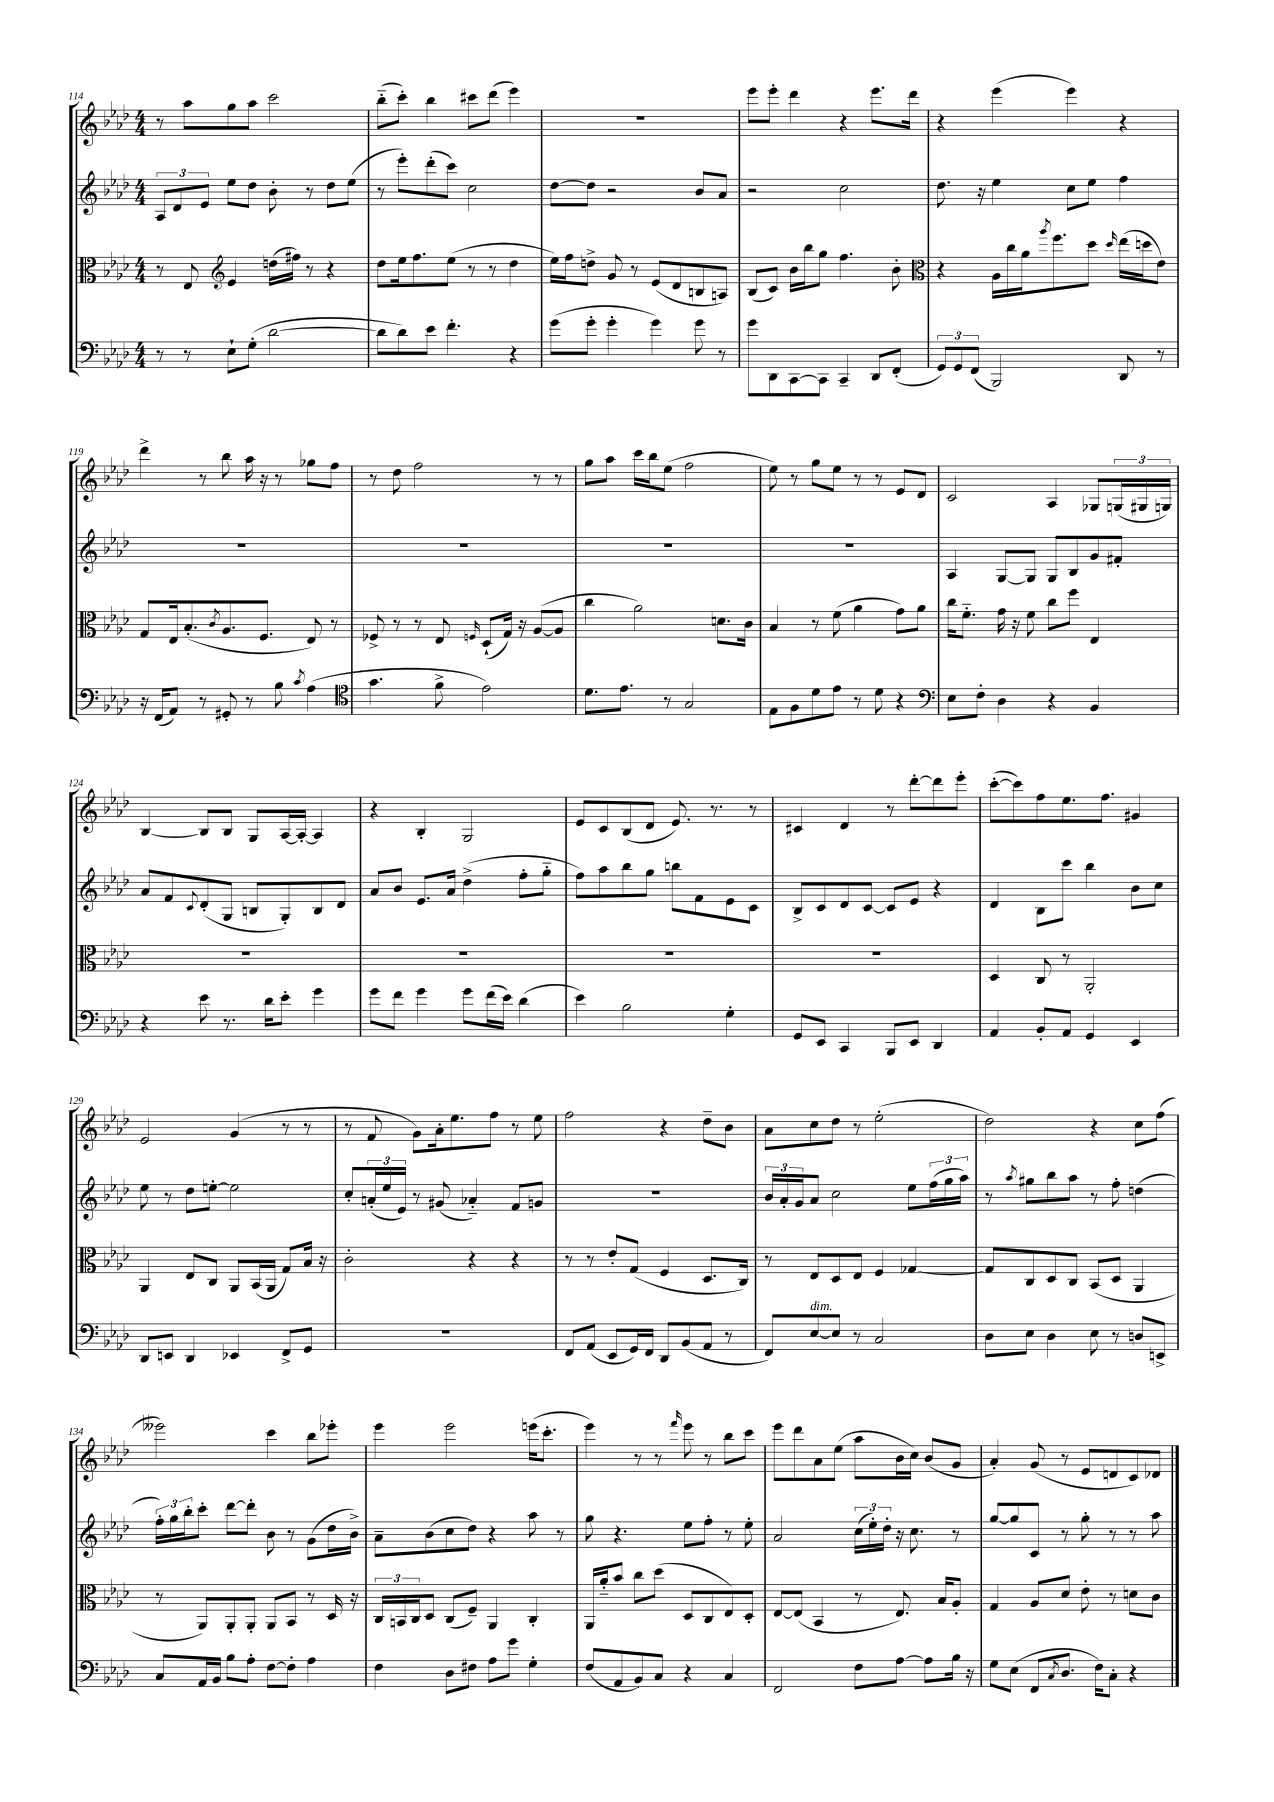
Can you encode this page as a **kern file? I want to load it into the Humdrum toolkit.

**kern	**kern	**kern	**kern
*part4	*part3	*part2	*part1
*staff4	*staff3	*staff2	*staff1
*clefF4	*clefC3	*clefG2	*clefG2
*k[b-e-a-d-]	*k[b-e-a-d-]	*k[b-e-a-d-]	*k[b-e-a-d-]
*M4/4	*M4/4	*M4/4	*M4/4
=114	=114	=114	=114
8r	8r	12A-/L	8r
.	.	12d-/	.
8r	8E-/	.	8aa-\L
.	.	12e-/J	.
*	*clefG2	*	*
8E-`\L	4e-/	8ee-\L	8gg\
(8G'\J	.	8dd-\J	8aa-\J
[2d-\	(16ddn\LL	8b-'\	2ccc\
.	16ff#X\JJ)	.	.
.	8r	8r	.
.	4r	8dd-\L	.
.	.	(8ee-\J	.
=115	=115	=115	=115
8d-\L]	8dd-\L	8r	(8bb-\L
8d-\)	16ee-\k	8eee-'\L)	8ccc'\J)
.	8.ff\	.	.
8e-\J	.	(8ddd-'\	4bb-\
4.f'\	(8ee-\J	8ccc\J)	.
.	8r	2cc\	8ccc#X\L
.	8r	.	(8ddd-\J
4r	4dd-\	.	4eee-\)
=116	=116	=116	=116
(8g\L	16ee-\LL)	[8dd-\L	1r
.	16ff\J	.	.
8g'\J	8ddn^\J	8dd-\J]	.
4g'\	8g/	2r	.
.	8r	.	.
4g\)	(8e-/L	.	.
.	8d-/	.	.
8g\	8Bn/	8b-/L	.
8r	8An/J)	8a-/J	.
=117	=117	=117	=117
8g\L	(8B-/L	2r	8eee-\L
8DD-\	8c/J)	.	8eee-'\J
[8CC\	16b-\LL	.	4ddd-\
.	16bb-\J	.	.
8CC\J]	8gg\J	.	.
4CC~/	4.ff\	2cc\	4r
8DD-/L	.	.	8.eee-\L
(8FF'/J	8b-'\	.	.
.	.	.	16ddd-\Jk
=118	=118	=118	=118
*	*clefC3	*	*
12GG/L)	4r	8.dd-\	4r
12GG/	.	.	.
(12FF/J	.	.	.
.	.	16r	.
2BBB-/)	16A-\LL	4ee-\	(4eee-\
.	16cc\	.	.
.	16a-\J	.	.
.	8qaa-/	.	.
.	8.ff\	.	.
.	.	8cc\L	4eee-\)
.	8dd-\J	8ee-\J	.
.	16qqdd-/	.	.
8DD-/	(16ee-\LL	4ff\	4r
.	16ddn\J	.	.
8r	8e-\J)	.	.
!!LO:LB:g=z
=119	=119	=119	=119
16r	8G/L	1r	4ddd-^\
(16FF/KL	.	.	.
8AA-/J)	16E-/k	.	.
.	(8.B-'/	.	.
8r	.	.	8r
.	8qc/	.	.
8GG#X'/	8.A-/	.	8bb-\
8r	.	.	16aa-\
.	8.F/J	.	16r
8B-\	.	.	8r
8qc/	.	.	.
(4A-\	8E-/)	.	8gg-X\L
.	8r	.	8ff\J
=120	=120	=120	=120
*clefC4	*	*	*
4.g\	8F-X^/	1r	8r
.	8r	.	8dd-\
.	8r	.	2ff\
8f^\	8E-/	.	.
.	16qqFn/	.	.
2e-\)	(8D-`/L	.	.
.	16G/Jk)	.	.
.	16r	.	.
.	([8A-/L	.	8r
.	8A-/J]	.	8r
=121	=121	=121	=121
8.d-\L	4cc\	1r	8gg\L
.	.	.	8aa-\J
8.e-\J	.	.	.
.	2a-\)	.	16ccc\LL
.	.	.	16bb-\J
8r	.	.	(8ee-\J
2G/	.	.	2ff\
.	8.dn\L	.	.
.	16c\Jk	.	.
=122	=122	=122	=122
8E-\L	4B-/	1r	8ee-\)
8F\	.	.	8r
8d-\	8r	.	8gg\L
8e-\J	(8f\	.	8ee-\J
8r	4a-\	.	8r
8d-\	.	.	8r
4r	8g\L)	.	8e-/L
.	8a-\J	.	8d-/J
=123	=123	=123	=123
*clefF4	*	*	*
8E-\L	16cc\KL	4A-/	2c/
.	8.f\J	.	.
8F'\J	.	.	.
4D-\	16g\	[8G/L	.
.	16r	.	.
.	8f\	8G/J]	.
4r	8cc\L	8G/L	4A-/
.	8ff\J	8B-/	.
4BB-/	4E-/	8g/	8G-X/L
.	.	8f#X'/J	(24Gn/L
.	.	.	24G#X/
.	.	.	24Gn/JJ)
!!LO:LB:g=z
=124	=124	=124	=124
4r	1r	8a-/L	[4B-/
.	.	8f/	.
.	.	8qqc/	.
8e-\	.	(8d-'/	8B-/L]
8.r	.	8G/J	8B-/J
.	.	8Bn/L	8G/L
16d-\KL	.	.	.
8e-'\J	.	8G'/)	[16A-/L
.	.	.	16A-'/JJ_
4g\	.	8B/	4A-/]
.	.	8d-/J	.
=125	=125	=125	=125
8g\L	1r	8a-/L	4r
8f\J	.	8b-/J	.
4g\	.	8.e-/L	4B-'/
.	.	16a-/Jk	.
8g\L	.	(4dd-^\	2G/
(16f\L	.	.	.
16e-\JJ)	.	.	.
(4d-\	.	8ff'\L	.
.	.	8gg\J	.
=126	=126	=126	=126
4e-\)	1r	8ff\L)	8e-/L
.	.	8aa-\	8c/
2B-\	.	8bb-\	(8B-/
.	.	8gg\J	8d-/J
.	.	8bbn\L	8.e-/)
.	.	8f\	.
.	.	.	8.r
4G'\	.	8e-\	.
.	.	8c\J	8r
=127	=127	=127	=127
8GG/L	1r	8B-^/L	4c#X/
8EE-/J	.	8c/	.
4CC/	.	8d-/	4d-/
.	.	[8c/J	.
8BBB-/L	.	8c/L]	8r
8EE-/J	.	8e-/J	[8ddd-'\L
4DD-/	.	4r	8ddd-\]
.	.	.	8eee-'\J
=128	=128	=128	=128
4AA-/	4D-/	4d-/	([8ccc'\L
.	.	.	8ccc\])
8BB-'/L	8C/	8B-\L	8ff\
8AA-/J	8r	8ccc\J	8.ee-\
4GG/	2AA-'/	4bb-\	.
.	.	.	8.ff\J
4EE-/	.	8b-\L	4g#X/
.	.	8cc\J	.
!!LO:LB:g=z
=129	=129	=129	=129
8DD-/L	4AA-/	8ee-\	2e-/
8EEn/J	.	8r	.
4DD-/	8E-/L	8dd-\L	.
.	8C/J	[8een'\J	.
4EE-X/	8AA-/L	2ee\]	(4g/
.	(16BB-/L	.	.
.	16AA-/JJ	.	.
8FF^/L	8G/L)	.	8r
8GG/J	16B-/Jk	.	8r
.	16r	.	.
=130	=130	=130	=130
1r	2c'\	8cc'/L	8r
.	.	(24an'/L	8f/
.	.	24ee-/	.
.	.	24e-/JJ)	.
.	.	8r	8g\L)
.	.	(8g#X/	16a-'\k
.	.	.	8.ee-\
.	4r	4a-X/)	.
.	.	.	8ff\J
.	4r	8f/L	8r
.	.	8gn/J	8ee-\
=131	=131	=131	=131
8FF/L	8r	1r	2ff\
(8AA-/J	8r	.	.
8EE-/L	8e-'/L	.	.
16GG/L)	(8G/J	.	.
16FF/JJ	.	.	.
8DD-/L	4F/	.	4r
(8BB-/	.	.	.
8AA-/J	8.D-/L	.	8dd-~\L
8r	.	.	8b-\J
.	16C/Jk)	.	.
=132	=132	=132	=132
8FF/L)	8r	24b-/LL	8a-\L
.	.	24a-'/	.
.	.	24g/J	.
!LO:TX:a:i:t=dim.	!	!	!
[8E-/	8E-/L	8a-/J	8cc\
8E-/J]	8D-/	2cc\	8dd-\J
8r	8E-/J	.	8r
2C/	4F/	.	(2ee-'\
.	[4G-X/	8ee-\L	.
.	.	(24ff\L	.
.	.	24gg\	.
.	.	24aa-\JJ)	.
=133	=133	=133	=133
8D-\L	8G-/L]	8r	2dd-\)
.	.	8qaa-/	.
8E-\J	8C/	8gg#X\L	.
4D-\	8D-/	8bb-\	.
.	8C/J	8aa-\J	.
8E-\	(8BB-/L	8r	4r
8r	8D-/J	8ff'\	.
8Dn/L	4AA-/	(4ddn\	8cc\L
8EEn^/J	.	.	(8ff\J
!!LO:LB:g=z
=134	=134	=134	=134
8C/L	8r	24ff'\LL)	2eee--X\)
.	.	24gg\	.
.	.	24bb-'\J	.
16AA-/L	8AA-/L)	8ccc'\J	.
16BB-/JJ	.	.	.
8B-\L	8AA-'/	[8ddd-\L	.
8A-'\J	8AA-'/J	8ddd-'\J]	.
[8F\L	8AA-/L	8b-\	4ccc\
8F'\J]	8BB-/J	8r	.
4A-\	8r	(8g\L	8bb-\L
.	16D-/	16dd-\L	8eee-X'\J
.	16r	16b-^\JJ)	.
=135	=135	=135	=135
4F\	24C/LL	8a-~\L	4eee-\
.	24BBn/	.	.
.	24C/J	.	.
.	8D-/J	(8b-\	.
8D-\L	(8C/L	8cc\	2eee-\
8F#X\J	8F~/J)	8dd-\J)	.
8A-\L	4AA-/	4r	.
8g\J	.	.	.
4G'\	4C'/	8aa-\	(16eeen\KL
.	.	.	8.ccc'\J
.	.	8r	.
=136	=136	=136	=136
(8F/L	16AA-/LL	8gg\	4eee-\)
.	16a-/J	.	.
8AA-/	8b-/J	4.r	.
8BB-/)	8cc\L	.	8r
8C/J	(8dd-\J	.	8r
.	.	.	16qqfff/
4r	8D-/L	8ee-\L	8eee-\
.	8C/	8ff'\J	8r
4C/	8E-/)	8r	8bb-\L
.	8D-'/J	8ee-'\	8ccc\J
=137	=137	=137	=137
2FF/	[8E-/L	2a-/	8eee-\L
.	(8E-/J]	.	8ddd-\
.	4BB-/	.	8a-\
.	.	.	(8ee-\J
8F\L	8r	(24cc\LL	8aa-\L
.	.	24ee-'\)	.
.	.	24dd-'\JJ	.
[8A-\J	8.E-/)	16r	16b-\L
.	.	8.cc\	16cc\JJ)
8A-\L]	.	.	(8b-/L
.	16B-/KL	.	.
16B-\Jk	8A-'/J	8r	8g/J
16r	.	.	.
=138	=138	=138	=138
8G\L	4G/	[8gg/L	4a-'/)
(8E-\J	.	8gg/]	.
8FF/L	8A-/L	8c/J	(8g/
8qC/	.	.	.
8.D-/J	8d-/J	8r	8r
.	8e-'\	8gg'\	8e-/L
16F\KL)	.	.	.
8C'\J	8r	8r	8dn/
4r	8dn\L	8r	8c/)
.	8c\J	8aa-\	8d-X/J
==	==	==	==
*-	*-	*-	*-
